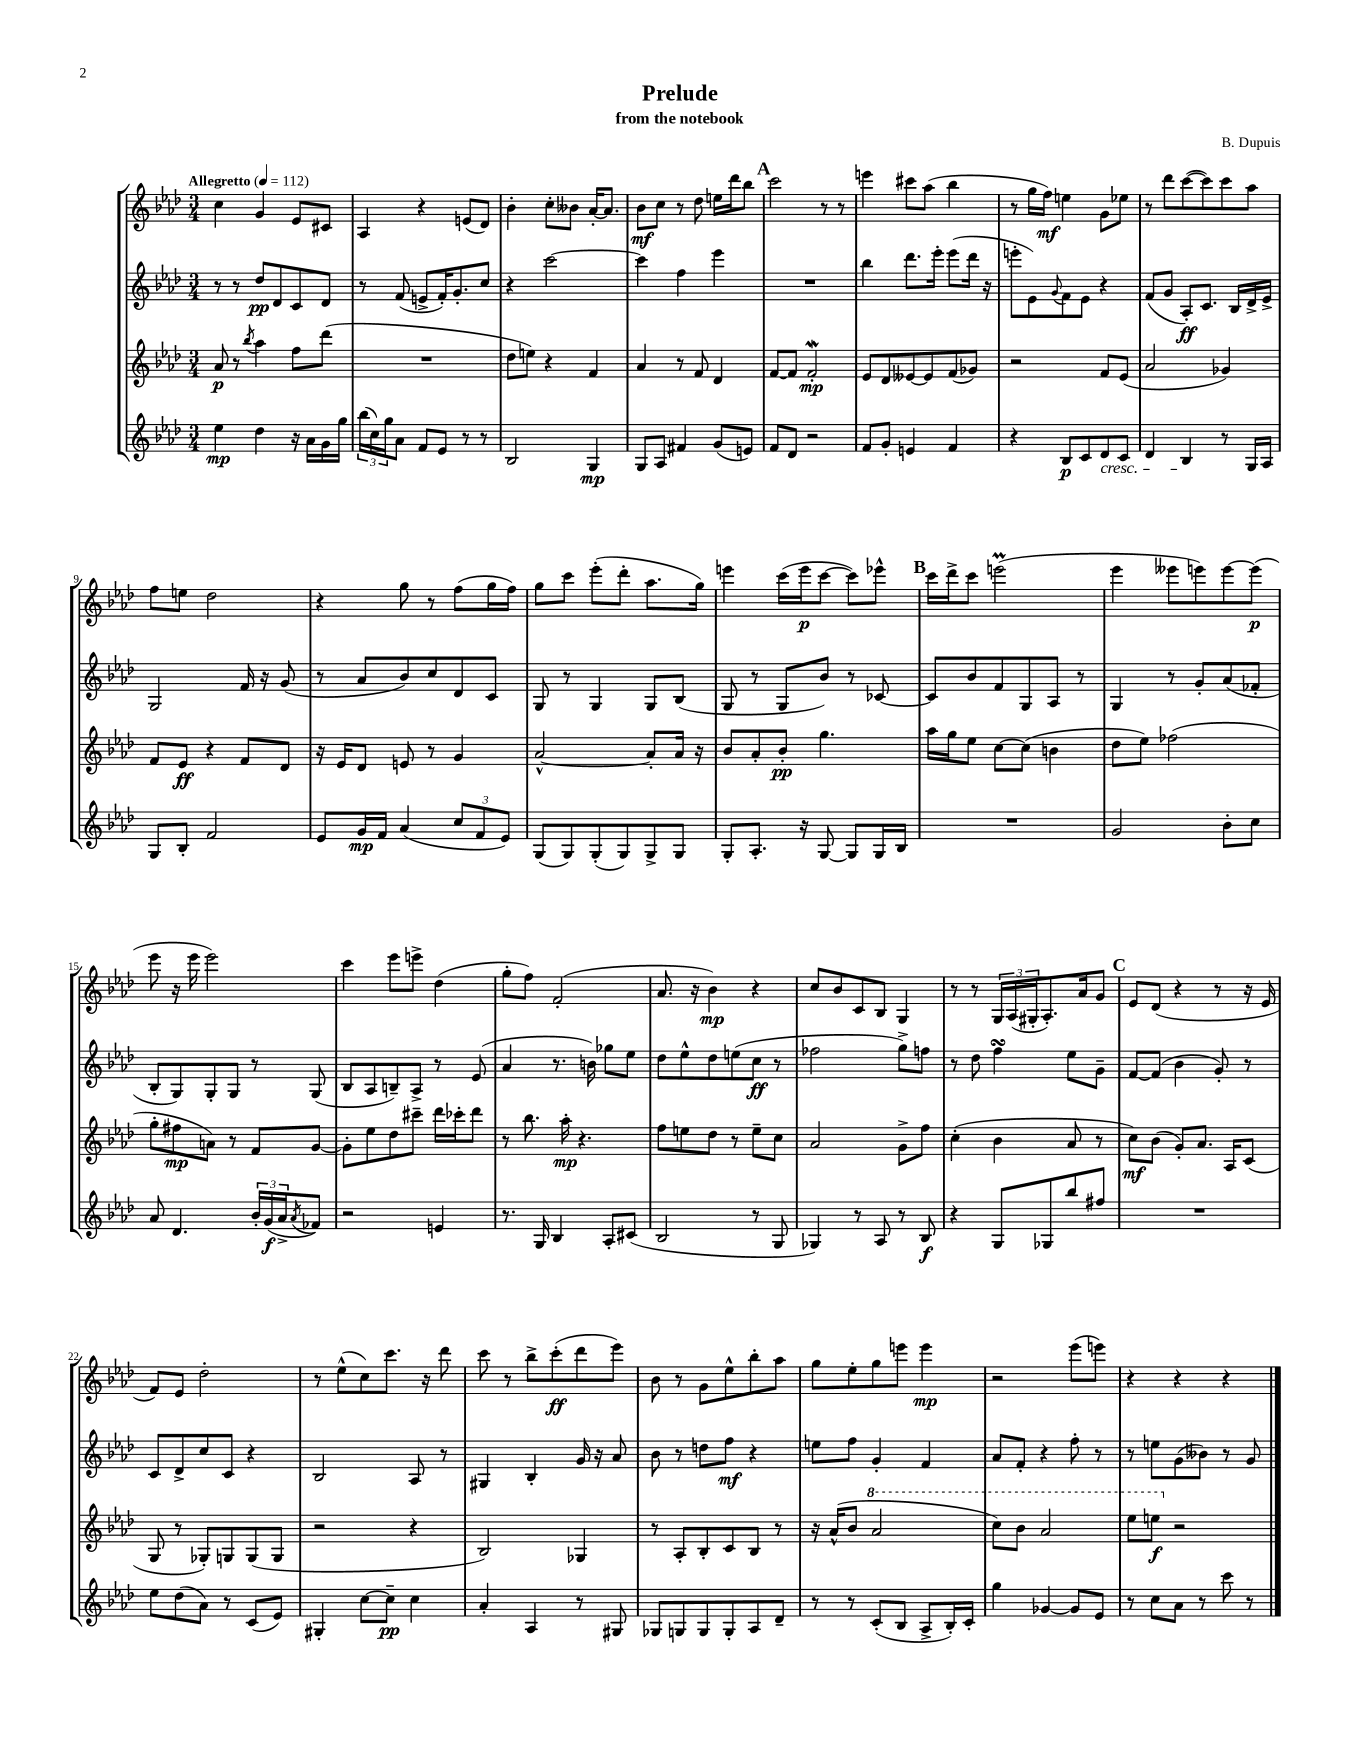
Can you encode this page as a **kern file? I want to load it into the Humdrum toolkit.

**kern	**dynam	**kern	**dynam	**kern	**dynam	**kern	**dynam
*part4	*part4	*part3	*part3	*part2	*part2	*part1	*part1
*staff4	*staff4	*staff3	*staff3	*staff2	*staff2	*staff1	*staff1
*clefG2	*	*clefG2	*	*clefG2	*	*clefG2	*
*k[b-e-a-d-]	*	*k[b-e-a-d-]	*	*k[b-e-a-d-]	*	*k[b-e-a-d-]	*
*M3/4	*	*M3/4	*	*M3/4	*	*M3/4	*
*MM112	*	*MM112	*	*MM112	*	*MM112	*
=1	=1	=1	=1	=1	=1	=1	=1
!	!	!	!	!	!	!LO:TX:a:B:t=Allegretto	!
4ee-\	mp	8a-/	p	8r	.	4cc\	.
.	.	8r	.	8r	.	.	.
.	.	8qbb-/	.	.	.	.	.
4dd-\	.	4aa-\	.	8dd-/L	pp	4g/	.
.	.	.	.	8d-/	.	.	.
16r	.	8ff\L	.	8c/	.	8e-/L	.
16a-\LL	.	.	.	.	.	.	.
16g\	.	(8ddd-\J	.	8d-/J	.	8c#X/J	.
16gg\JJ	.	.	.	.	.	.	.
=2	=2	=2	=2	=2	=2	=2	=2
(24bb-\LL	.	2.r	.	8r	.	4A-/	.
24cc\)	.	.	.	.	.	.	.
24gg\J	.	.	.	.	.	.	.
8a-\J	.	.	.	(8f/	.	.	.
8f/L	.	.	.	8en^/L	.	4r	.
8e-/J	.	.	.	16f'/K)	.	.	.
.	.	.	.	8.g'/	.	.	.
8r	.	.	.	.	.	(8en/L	.
8r	.	.	.	8cc/J	.	8d-/J)	.
=3	=3	=3	=3	=3	=3	=3	=3
2B-/	.	8dd-\L	.	4r	.	4b-'\	.
.	.	8een\J)	.	.	.	.	.
.	.	4r	.	[2ccc\	.	8cc'\L	.
.	.	.	.	.	.	8b--X\J	.
4G/	mp	4f/	.	.	.	[16a-'/KL	.
.	.	.	.	.	.	8.a-/J]	.
=4	=4	=4	=4	=4	=4	=4	=4
8G/L	.	4a-/	.	4ccc\]	.	8b-\L	mf
8A-/J	.	.	.	.	.	8cc\J	.
4f#X/	.	8r	.	4ff\	.	8r	.
.	.	8f/	.	.	.	8dd-\	.
(8g/L	.	4d-/	.	4eee-\	.	16een\LL	.
.	.	.	.	.	.	16ddd-\J	.
8en/J)	.	.	.	.	.	8bb-\J	.
!!LO:REH:place=s1:t=A
=5	=5	=5	=5	=5	=5	=5	=5
8f/L	.	[8f/L	.	2.r	.	2ccc\	.
8d-/J	.	8f/J]	.	.	.	.	.
2r	.	2fW'/	mp	.	.	.	.
.	.	.	.	.	.	8r	.
.	.	.	.	.	.	8r	.
=6	=6	=6	=6	=6	=6	=6	=6
8f/L	.	8e-/L	.	4bb-\	.	4eeen\	.
8g'/J	.	8d-/	.	.	.	.	.
4en/	.	[8e--X/	.	8.ddd-\L	.	8ccc#X\L	.
.	.	8e--/]	.	.	.	(8aa-\J	.
.	.	.	.	16eee-'\Jk	.	.	.
4f/	.	(8f/	.	(8eee-\L	.	4bb-\	.
.	.	8g-X/J)	.	16ddd-\Jk	.	.	.
.	.	.	.	16r	.	.	.
=7	=7	=7	=7	=7	=7	=7	=7
4r	.	2r	.	8eeen'\L	.	8r	.
.	.	.	.	8e-\)	.	16gg\LL	.
.	.	.	.	.	.	16ff\JJ)	mf
.	.	.	.	8qqg/	.	.	.
8B-/L	p	.	.	8f\	.	4een\	.
8c/	.	.	.	8e-\J	.	.	.
!LO:TX:b:i:t=cresc.	!	!	!	!	!	!	!
8d-/	.	8f/L	.	4r	.	8g\L	.
8c/J	.	(8e-/J	.	.	.	8ee-X\J	.
=8	=8	=8	=8	=8	=8	=8	=8
4d-/	.	2a-/	.	(8f/L	.	8r	.
.	.	.	.	8g/J	.	8ddd-\L	.
4B-/	.	.	.	8A-'/L)	ff	([8ccc\	.
.	.	.	.	8.c/J	.	8ccc\])	.
8r	.	4g-X/)	.	.	.	8ccc\	.
.	.	.	.	16B-/LL	.	.	.
16G/LL	.	.	.	16d-^/	.	8aa-\J	.
16A-/JJ	.	.	.	16e-^/JJ	.	.	.
!!LO:LB:g=z
=9	=9	=9	=9	=9	=9	=9	=9
8G/L	.	8f/L	.	2G/	.	8ff\L	.
8B-'/J	.	8e-/J	ff	.	.	8een\J	.
2f/	.	4r	.	.	.	2dd-\	.
.	.	8f/L	.	16f/	.	.	.
.	.	.	.	16r	.	.	.
.	.	8d-/J	.	(8g/	.	.	.
=10	=10	=10	=10	=10	=10	=10	=10
8e-/L	.	16r	.	8r	.	4r	.
.	.	16e-/KL	.	.	.	.	.
16g/L	mp	8d-/J	.	8a-/L	.	.	.
16f/JJ	.	.	.	.	.	.	.
(4a-/	.	8en/	.	8b-/)	.	8gg\	.
.	.	8r	.	8cc/	.	8r	.
12cc/L	.	4g/	.	8d-/	.	(8ff\L	.
12f/	.	.	.	.	.	.	.
.	.	.	.	8c/J	.	16gg\L	.
12e-/J)	.	.	.	.	.	.	.
.	.	.	.	.	.	16ff\JJ)	.
=11	=11	=11	=11	=11	=11	=11	=11
(8G/L	.	[2a-^^/	.	8G/	.	8gg\L	.
8G/)	.	.	.	8r	.	8ccc\J	.
(8G'/	.	.	.	4G/	.	(8eee-'\L	.
8G/)	.	.	.	.	.	8ddd-'\J	.
8G^/	.	8a-'/L]	.	8G/L	.	8.aa-\L	.
8G/J	.	16a-/Jk	.	(8B-/J	.	.	.
.	.	16r	.	.	.	16gg\Jk)	.
=12	=12	=12	=12	=12	=12	=12	=12
8G'/L	.	8b-/L	.	8G/	.	4eeen\	.
8.A-'/J	.	8a-'/	.	8r	.	.	.
.	.	8b-'/J	pp	8G/L	.	(16ccc\LL	.
16r	.	.	.	.	.	16eee\J	p
[8G/	.	4.gg\	.	8b-/J)	.	[8ccc\J	.
8G/L]	.	.	.	8r	.	8ccc\L])	.
16G/L	.	.	.	[8c-X/	.	8eee-X^^\J	.
16B-/JJ	.	.	.	.	.	.	.
!!LO:REH:place=s1:t=B
=13	=13	=13	=13	=13	=13	=13	=13
2.r	.	16aa-\LL	.	8c-/L]	.	16ccc\LL	.
.	.	16gg\J	.	.	.	16ddd-^\J	.
.	.	8ee-\J	.	8b-/	.	8ccc\J	.
.	.	[8cc\L	.	8f/	.	(2eeenm\	.
.	.	(8cc\J]	.	8G/	.	.	.
.	.	4bn\	.	8A-/J	.	.	.
.	.	.	.	8r	.	.	.
=14	=14	=14	=14	=14	=14	=14	=14
2g/	.	8dd-\L	.	4G/	.	4eee-\	.
.	.	8ee-\J)	.	.	.	.	.
.	.	(2ff-X\	.	8r	.	8eee--X\L	.
.	.	.	.	8g'/L	.	8eeen\)	.
8b-'\L	.	.	.	(8a-/	.	[8eee\	.
8cc\J	.	.	.	8f-X'/J	.	(8eee\J]	p
!!LO:LB:g=z
=15	=15	=15	=15	=15	=15	=15	=15
8a-/	.	8gg'\L	.	8B-'/L	.	8eee-\	.
4.d-/	.	8ff#X\	mp	8G/)	.	16r	.
.	.	.	.	.	.	16eee-\	.
.	.	8an\J)	.	8G'/	.	2eee-\)	.
.	.	8r	.	8G/J	.	.	.
24b-'/LL	.	8f/L	.	8r	.	.	.
(24g/	f	.	.	.	.	.	.
24a-^/J	.	.	.	.	.	.	.
8qa-/	.	.	.	.	.	.	.
8f-X/J)	.	[8g/J	.	(8G/	.	.	.
=16	=16	=16	=16	=16	=16	=16	=16
2r	.	8g'\L]	.	8B-/L	.	4ccc\	.
.	.	8ee-\	.	8A-/	.	.	.
.	.	8dd-\	.	8Bn~/)	.	8eee-\L	.
.	.	8ccc#X~\J	.	8A-^/J	.	8eeen^\J	.
4en/	.	16ddd-\LL	.	8r	.	(4dd-\	.
.	.	16ccc-X'\J	.	.	.	.	.
.	.	8ddd-\J	.	(8e-/	.	.	.
=17	=17	=17	=17	=17	=17	=17	=17
8.r	.	8r	.	4a-/	.	8gg'\L	.
.	.	8.bb-\	.	.	.	8ff\J)	.
16G/	.	.	.	.	.	.	.
4B-/	.	.	.	8.r	.	(2f'/	.
.	.	16aa-'\	mp	.	.	.	.
.	.	4.r	.	.	.	.	.
.	.	.	.	16bn\)	.	.	.
8A-'/L	.	.	.	8gg-X\L	.	.	.
(8c#X/J	.	.	.	8ee-\J	.	.	.
=18	=18	=18	=18	=18	=18	=18	=18
2B-/	.	8ff\L	.	8dd-\L	.	8.a-/	.
.	.	8een\	.	8ee-^^\	.	.	.
.	.	.	.	.	.	16r	.
.	.	8dd-\J	.	8dd-\	.	4b-\)	mp
.	.	8r	.	(8een\	.	.	.
8r	.	8ee~\L	.	8cc\J	ff	4r	.
8G/	.	8cc\J	.	8r	.	.	.
=19	=19	=19	=19	=19	=19	=19	=19
4G-X/)	.	2a-/	.	2ff-X\	.	8cc/L	.
.	.	.	.	.	.	8b-/	.
8r	.	.	.	.	.	8c/	.
8A-/	.	.	.	.	.	8B-/J	.
8r	.	8g^\L	.	8gg^\L)	.	4G/	.
8B-/	f	8ff\J	.	8ffn\J	.	.	.
=20	=20	=20	=20	=20	=20	=20	=20
4r	.	(4cc'\	.	8r	.	8r	.
.	.	.	.	8dd-\	.	8r	.
8G/L	.	4b-\	.	4ffsSSS\	.	24G/LL	.
.	.	.	.	.	.	(24A-/	.
.	.	.	.	.	.	24G#X'/J	.
8G-X/	.	.	.	.	.	8.A-'/)	.
8bb-/	.	8a-/	.	8ee-\L	.	.	.
.	.	.	.	.	.	16a-/k	.
8ff#X/J	.	8r	.	8g~\J	.	8g/J	.
!!LO:REH:place=s1:t=C
=21	=21	=21	=21	=21	=21	=21	=21
2.r	.	8cc\L)	mf	[8f/L	.	8e-/L	.
.	.	(8b-\J	.	(8f/J]	.	(8d-/J	.
.	.	8g'/L)	.	4b-\	.	4r	.
.	.	8.a-/J	.	.	.	.	.
.	.	.	.	8g'/)	.	8r	.
.	.	16A-/KL	.	.	.	.	.
.	.	(8c/J	.	8r	.	16r	.
.	.	.	.	.	.	16e-/	.
!!LO:LB:g=z
=22	=22	=22	=22	=22	=22	=22	=22
8ee-\L	.	8G/	.	8c/L	.	8f/L)	.
(8dd-\	.	8r	.	8d-^/	.	8e-/J	.
8a-\J)	.	8G-X'/L)	.	8cc/	.	2dd-'\	.
8r	.	8Gn/	.	8c/J	.	.	.
(8c/L	.	(8G/	.	4r	.	.	.
8e-/J)	.	8G/J	.	.	.	.	.
=23	=23	=23	=23	=23	=23	=23	=23
4G#X'/	.	2r	.	2B-/	.	8r	.
.	.	.	.	.	.	(8ee-^^\L	.
[8cc\L	.	.	.	.	.	8cc\)	.
8cc~\J]	pp	.	.	.	.	8.ccc\J	.
4cc\	.	4r	.	8A-/	.	.	.
.	.	.	.	.	.	16r	.
.	.	.	.	8r	.	8ddd-\	.
=24	=24	=24	=24	=24	=24	=24	=24
4a-'/	.	2B-/)	.	4G#X/	.	8ccc\	.
.	.	.	.	.	.	8r	.
4A-/	.	.	.	4B-'/	.	8bb-^\L	.
.	.	.	.	.	.	(8ccc'\	ff
8r	.	4G-X/	.	16g/	.	8ddd-\	.
.	.	.	.	16r	.	.	.
8G#X/	.	.	.	8a-/	.	8eee-\J)	.
=25	=25	=25	=25	=25	=25	=25	=25
8G-X/L	.	8r	.	8b-\	.	8b-\	.
8Gn/	.	8A-'/L	.	8r	.	8r	.
8G/	.	8B-'/	.	8ddn\L	.	8g\L	.
8G'/	.	8c/	.	8ff\J	mf	8ee-^^\	.
8A-/	.	8B-/J	.	4r	.	8bb-'\	.
8d-~/J	.	8r	.	.	.	8aa-\J	.
=26	=26	=26	=26	=26	=26	=26	=26
8r	.	16r	.	8een\L	.	8gg\L	.
.	.	(16a-^^/KL	.	.	.	.	.
8r	.	8b-/J	.	8ff\J	.	8ee-'\	.
*	*	*8va	*	*	*	*	*
(8c'/L	.	2aa-/	.	4g'/	.	8gg\	.
8B-/J	.	.	.	.	.	8eeen\J	.
8A-^/L	.	.	.	4f/	.	4eee\	mp
16B-'/L)	.	.	.	.	.	.	.
16c'/JJ	.	.	.	.	.	.	.
=27	=27	=27	=27	=27	=27	=27	=27
4gg\	.	8ccc\L)	.	8a-/L	.	2r	.
.	.	8bb-\J	.	8f'/J	.	.	.
[4g-X/	.	2aa-/	.	4r	.	.	.
8g-/L]	.	.	.	8ff'\	.	(8eee-\L	.
8e-/J	.	.	.	8r	.	8eeen\J)	.
=28	=28	=28	=28	=28	=28	=28	=28
8r	.	8eee-\L	.	8r	.	4r	.
8cc\L	.	8eeen\J	f	8een\L	.	.	.
*	*	*X8va	*	*	*	*	*
8a-\J	.	2r	.	(8g\	.	4r	.
8r	.	.	.	8b--X\J)	.	.	.
8ccc\	.	.	.	8r	.	4r	.
8r	.	.	.	8g/	.	.	.
==	==	==	==	==	==	==	==
*-	*-	*-	*-	*-	*-	*-	*-
